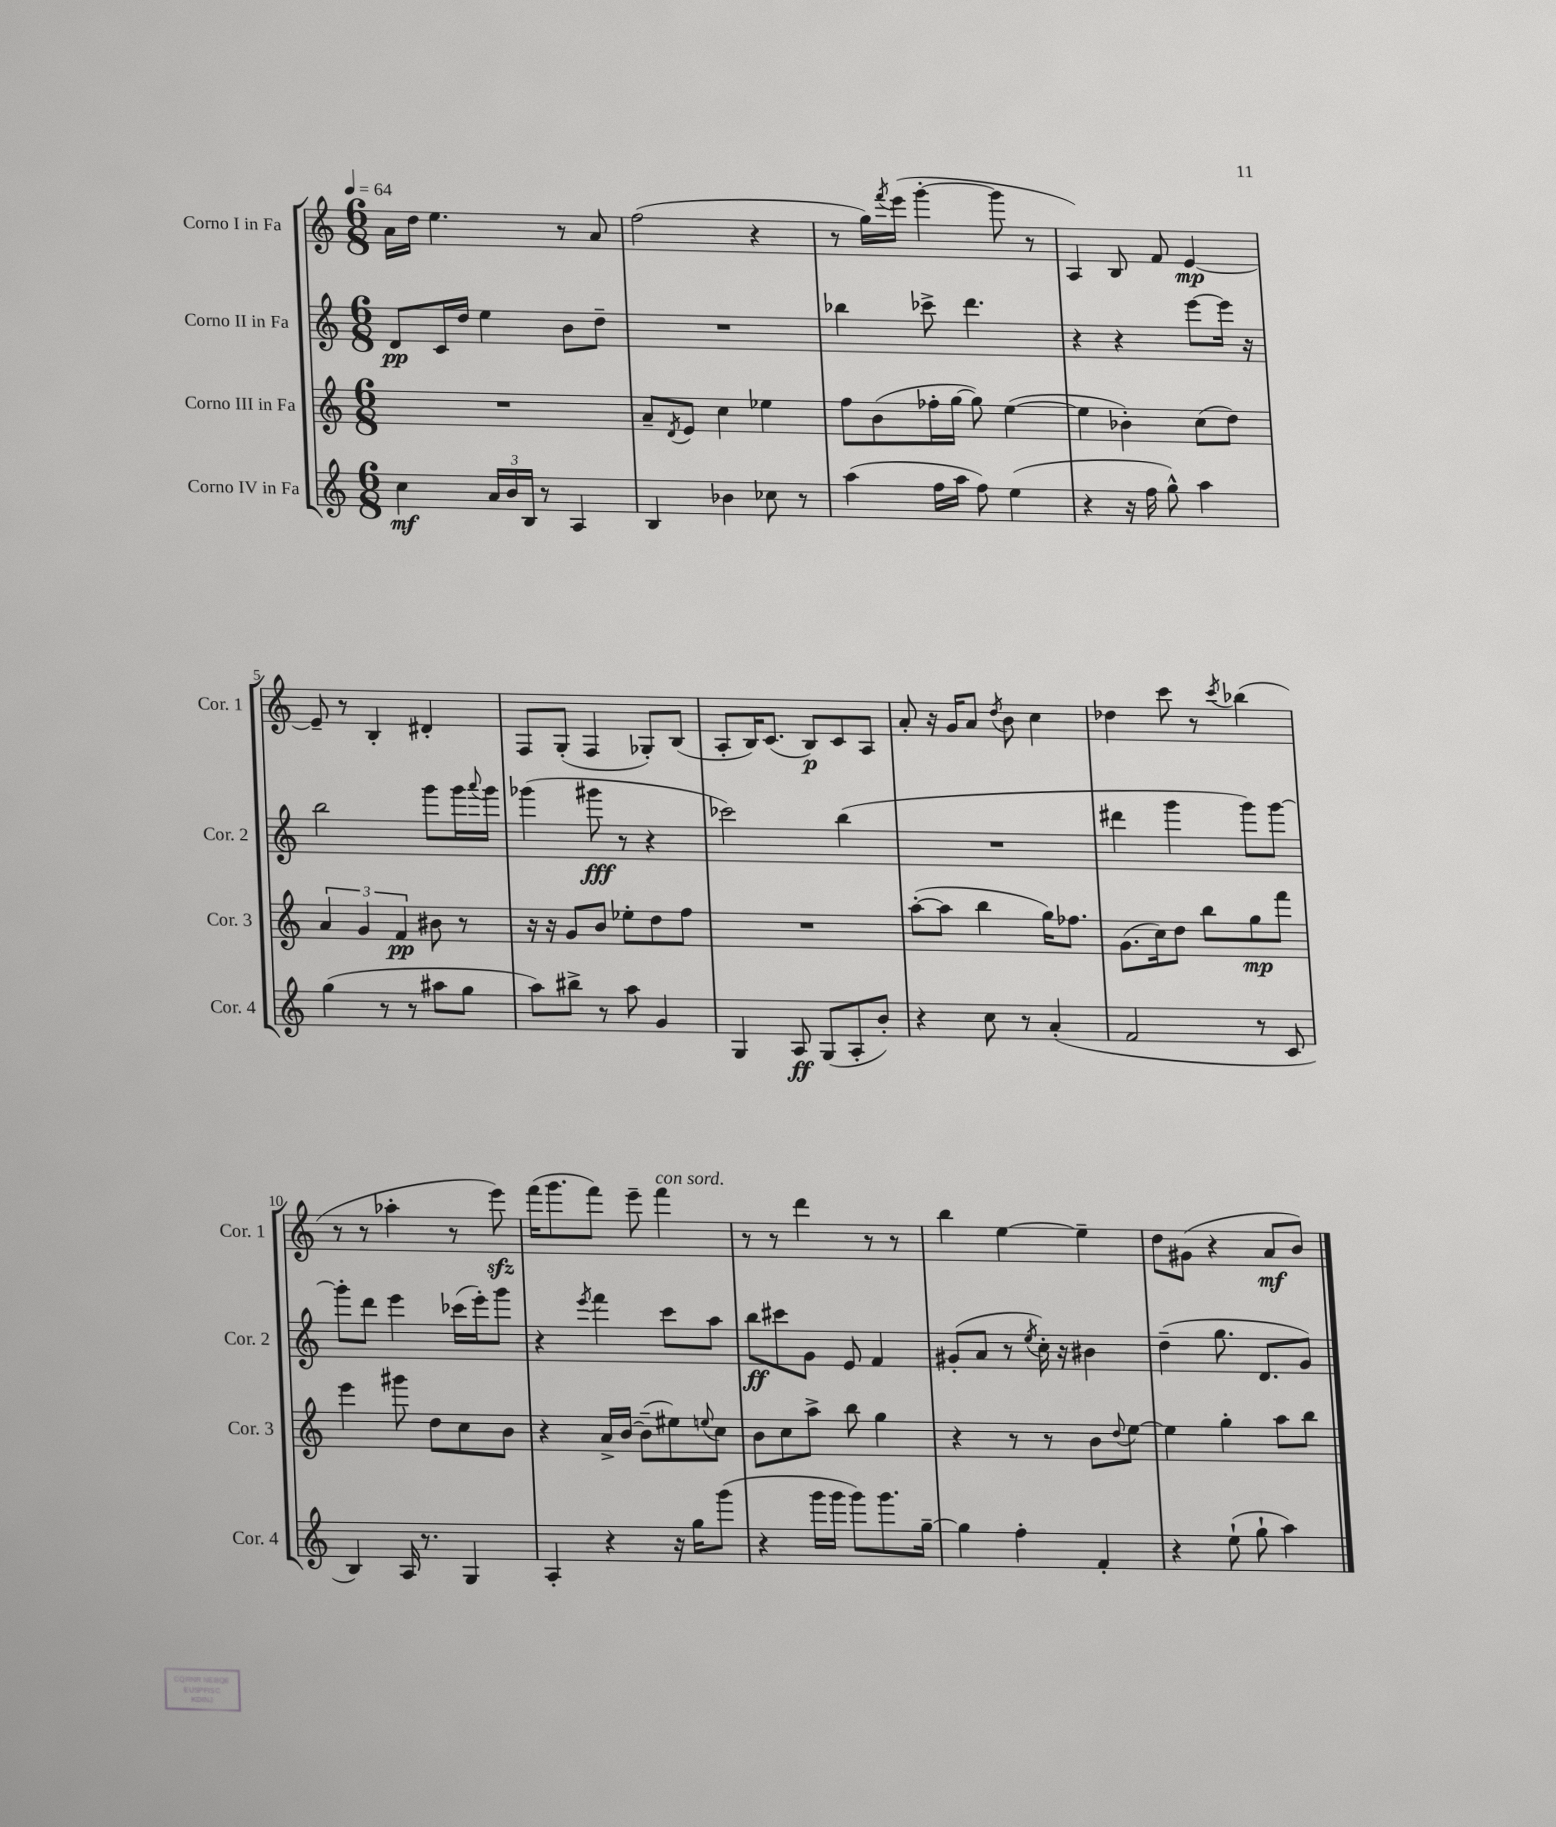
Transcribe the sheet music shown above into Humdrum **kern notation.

**kern	**kern	**kern	**kern
*staff4	*staff3	*staff2	*staff1
*clefG2	*clefG2	*clefG2	*clefG2
*k[]	*k[]	*k[]	*k[]
*M6/8	*M6/8	*M6/8	*M6/8
*MM64	*MM64	*MM64	*MM64
4cc	2.r	8d	16a
.	.	.	16dd
.	.	16c	4.ee
.	.	16dd	.
24a	.	4ee	.
24b	.	.	.
24B	.	.	.
8r	.	.	.
4A	.	8b	8r
.	.	8dd~	8a
=	=	=	=
4B	8a~	2.r	(2ff
.	8qd	.	.
.	8e	.	.
4b-	4cc	.	.
8cc-	4ee-	.	4r
8r	.	.	.
=	=	=	=
(4aa	8ff	4bb-	8r
.	(8b	.	16gg)
.	.	.	8qfff
.	.	.	(16eee
16ff	16ff-'	8ccc-^	[4ggg'
16aa	[16gg	.	.
8ff)	8gg])	4.ddd	.
(4ee	([4ee	.	8ggg]
.	.	.	8r
=	=	=	=
4r	4ee]	4r	4A)
16r	4b-')	4r	8B
16ff	.	.	.
8gg^^)	.	.	8f
4aa	(8cc	[8eee	[4e
.	8dd)	16eee]	.
.	.	16r	.
=	=	=	=
(4gg	6a	2bb	8e~]
.	.	.	8r
.	6g	.	.
8r	.	.	4B'
.	6f	.	.
8r	.	.	.
8aa#	8b#	8ggg	4d#'
8gg	8r	16ggg	.
.	.	8qqaaa	.
.	.	16ggg	.
=	=	=	=
8aa)	16r	(4ggg-	8F
.	16r	.	.
8bb#^	8g	.	(8G'
8r	8b	8ggg#	4F
8aa	8ee-'	8r	.
4g	8dd	4r	8G-')
.	8ff	.	(8B
=	=	=	=
4G	2.r	2ccc-)	8A'
.	.	.	16B)
.	.	.	(8.c
8A	.	.	.
(8G	.	.	8B)
8A'	.	(4bb	8c
8b')	.	.	8A
=	=	=	=
4r	([8aa'	2.r	8a'
.	8aa]	.	16r
.	.	.	16g
8cc	4bb	.	8a
.	.	.	8qdd
8r	.	.	8b
(4a'	16gg)	.	4cc
.	8.ff-	.	.
=	=	=	=
2f	(8.g	4ddd#	4dd-
.	16cc)	.	.
.	8dd	4ggg	8ccc
.	8bb	.	8r
.	.	.	8qccc
8r	8gg	8ggg)	(4bb-
8c	8fff	[8ggg	.
=	=	=	=
4B)	4eee	8ggg']	8r
.	.	8ddd	8r
16A	8ggg#	4eee	4aa-'
8.r	.	.	.
.	8dd	.	.
4G	8cc	(16ccc-	8r
.	.	16eee')	.
.	8b	8ggg	8eee)
=	=	=	=
4A'	4r	4r	(16fff
.	.	.	8.ggg
.	.	8qeee	.
4r	16a^	4fff	8fff)
.	[16b	.	.
.	(8b~]	.	8eee~
16r	8ee#)	8ccc	4fff
16gg	.	.	.
.	8qqee	.	.
(8ggg	8cc	8aa	.
=	=	=	=
4r	8b	8bb	8r
.	8cc	8ccc#	8r
16ggg	8aa^	8g	4ddd
16ggg	.	.	.
8ggg)	8bb	8e	.
8.ggg	4gg	4f	8r
.	.	.	8r
[16gg~	.	.	.
=	=	=	=
4gg]	4r	(8g#'	4bb
.	.	8a	.
4ff'	8r	8r	[4ee
.	.	8qee	.
.	8r	16cc')	.
.	.	16r	.
4f'	8b	4b#	4ee~]
.	8qqdd	.	.
.	[8ee	.	.
=	=	=	=
4r	4ee]	(4dd~	8dd
.	.	.	(8g#
(8ee`	4gg'	8.gg	4r
8gg`	.	.	.
.	.	8.d	.
4aa)	8aa	.	8a
.	8bb	8g)	8b)
==	==	==	==
*-	*-	*-	*-
